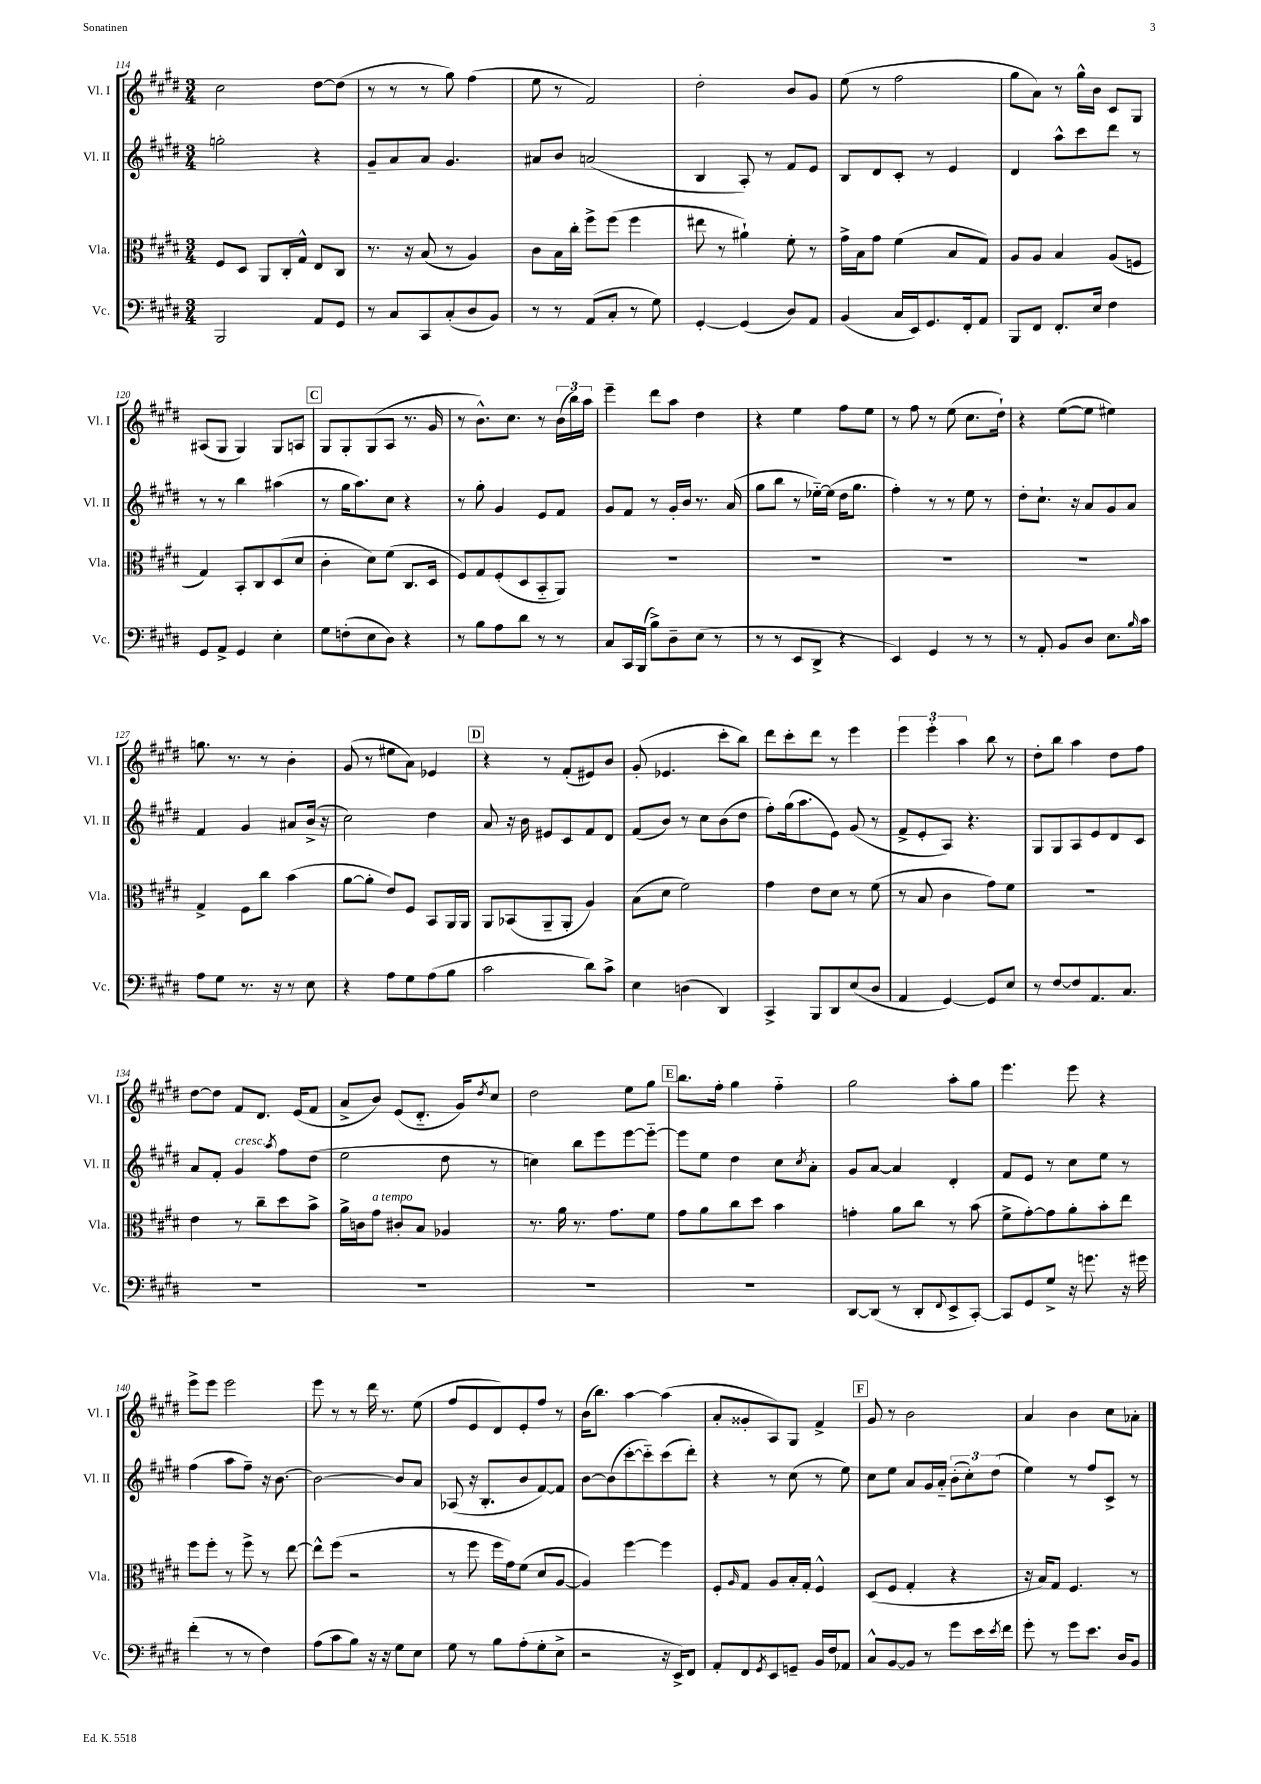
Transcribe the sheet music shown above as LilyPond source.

<<
\new StaffGroup <<
\new Staff = "s0" \with { instrumentName = "Vl. I" shortInstrumentName = "Vl. I" } {
    \clef treble \key e \major \numericTimeSignature \time 3/4
    cis''2 dis''8~ dis''8( |
    r8 r8 r8 gis''8) fis''4( |
    e''8 r8 fis'2) |
    dis''2-. b'8 gis'8 |
    e''8( r8 fis''2 |
    gis''8 a'8) r8 gis''16-^ b'16 cis'8 gis8 |
    ais8( gis8 gis4) gis8 a8 |
    \mark \markup { \box "C" } gis8 gis8-. gis8( a8 r8. gis'16 |
    r8 b'8.-^) cis''8. r8 \tuplet 3/2 { b'16( b''16) a''16 } |
    e'''4-- dis'''8 a''8 dis''4 |
    r4 e''4 fis''8 e''8 |
    r8 fis''8 r8 e''8( cis''8. dis''16-!) |
    r4 e''8~( e''8 eis''4) |
    g''8. r8. r8 b'4-. |
    gis'8( r8 eis''8 a'8) ees'4 |
    \mark \markup { \box "D" } r4 r8 fis'8-.( eis'8) b'8 |
    gis'8-.( ees'4. cis'''8-. b''8) |
    dis'''8 cis'''8-. dis'''8 r8 e'''4 |
    \tuplet 3/2 { e'''4 e'''4-. a''4 } b''8 r8 |
    dis''8-. b''8 a''4 dis''8 fis''8 |
    dis''8~ dis''8 fis'8 dis'8. e'16( fis'8 |
    a'8-> b'8) e'8( dis'8.-_ gis'16) \acciaccatura { dis''8 } cis''8 |
    dis''2 e''8 gis''8 |
    \mark \markup { \box "E" } b''8. fis''16-. gis''4 fis''4-_ |
    gis''2 a''8-. gis''8 |
    e'''4. e'''8 r4 |
    e'''8-> e'''8 e'''2 |
    e'''8 r8 r8 dis'''16 r8. e''8( |
    fis''8 e'8 dis'8) e'8-. fis''8 r8 |
    b'16( b''8.) a''4~ a''4( |
    a'8-. gisis'8-. a8) gis8 fis'4-> |
    \mark \markup { \box "F" } gis'8 r8 b'2 |
    a'4 b'4 cis''8 aes'8-. \bar "|." |
}
\new Staff = "s1" \with { instrumentName = "Vl. II" shortInstrumentName = "Vl. II" } {
    \clef treble \key e \major \numericTimeSignature \time 3/4
    g''2-. r4 |
    gis'8-- a'8 a'8 gis'4. |
    ais'8 b'8 a'2( |
    b4 a8-.) r8 fis'8 e'8 |
    b8 dis'8 cis'8-. r8 e'4 |
    dis'4 a''8-^ cis'''8 dis'''8 r8 |
    r8 r8 b''4 ais''4( |
    \mark \markup { \box "C" } r8 gis''16 a''8.) cis''8 r4 |
    r8 gis''8-. gis'4 e'8 fis'8 |
    gis'8 fis'8 r8 gis'16-. b'16 r8. a'16( |
    gis''8 b''8 r8 ees''16~-_) ees''16( dis''16 gis''8. |
    fis''4-.) r8 r8 e''8 r8 |
    dis''8-. cis''8.-! r16 a'8 gis'8 a'8 |
    fis'4 gis'4 ais'8 b'16->( r16 |
    cis''2) dis''4 |
    \mark \markup { \box "D" } a'8 r16 b'16 eis'8 cis'8 fis'8 dis'8 |
    fis'8( b'8) r8 cis''8 b'8( dis''8 |
    fis''8-.) gis''16( a''8. e'8) gis'8( r8 |
    fis'8-> e'8-. a8) r4. |
    gis8 gis8 a8 e'8 dis'8 cis'8 |
    a'8 fis'8-. gis'4^\markup { \italic "cresc." } \acciaccatura { a''8 } fis''8 dis''8( |
    e''2 dis''8 r8 |
    c''4) b''8 e'''8 e'''8~ e'''8~-_ |
    \mark \markup { \box "E" } e'''8 e''8 dis''4 cis''8 \acciaccatura { cis''8 } a'8-. |
    gis'8 a'8~ a'4 dis'4-. |
    fis'8 e'8 r8 cis''8 e''8 r8 |
    fis''4( a''8 fis''8--) r16 b'8.~ |
    b'2~ b'8 a'8 |
    aes8( r16 b8.-. b'8 fis'8~) fis'8 |
    b'8~ b'8( cis'''8~-. cis'''8-_) cis'''8( dis'''8-.) |
    r4 r8 cis''8( r8 e''8) |
    \mark \markup { \box "F" } cis''8 e''8 a'8 gis'16 a'16-_ \tuplet 3/2 { b'8-.( cis''8-.) dis''8( } |
    e''4) r8 fis''8 cis'8-> r8 \bar "|." |
}
\new Staff = "s2" \with { instrumentName = "Vla." shortInstrumentName = "Vla." } {
    \clef alto \key e \major \numericTimeSignature \time 3/4
    fis8 dis8 a,8 cis16-. gis16-^ e8 cis8 |
    r8. r16 b8( r8 a4) |
    cis'8 b16 cis''16-. fis''8-> fis''8( fis''4 |
    eis''8 r8 ais'4-!) fis'8-. r8 |
    gis'16-> b16 gis'8 fis'4( b8 gis8) |
    a8 a8 b4 a8( f8 |
    gis4) b,8-. cis8 dis8( dis'8 |
    \mark \markup { \box "C" } cis'4-. dis'8) fis'8( cis8. dis16 |
    fis8) gis8 fis8-.( dis8 b,8-_ a,8) |
    R2. |
    R2. |
    R2. |
    R2. |
    gis4-> fis8 cis''8 b'4( |
    a'8~ a'8-. e'8) fis8 b,8 a,16 a,16 |
    \mark \markup { \box "D" } a,8 bes,8( a,8-- a,8-. a4) |
    b8( dis'8 fis'2) |
    gis'4 e'8 dis'8 r8 fis'8( |
    r8 b8 cis'4 gis'8) fis'8 |
    R2. |
    e'4 r8 cis''8-- dis''8 b'8-> |
    a'16-> c'16 gis'8^\markup { \italic "a tempo" } cis'8-. b8 aes4 |
    r8. a'16 r8. gis'8. fis'8 |
    \mark \markup { \box "E" } gis'8 a'8 cis''8 dis''8 b'4 |
    g'4-. a'8 cis''8 r8 b'8( |
    fis'8-> gis'8~-.) gis'8 a'8-. b'8-. e''8 |
    fis''8 fis''8-. r8 fis''8-> r8 e''8~ |
    e''8-^ fis''8( r2 |
    r8 fis''8 fis''16 gis'16) fis'8( dis'8 a8~ |
    a4) fis''4~ fis''4 |
    fis8-. \grace { a16 } gis8 a8 b16-. gis16-. fis4-^ |
    \mark \markup { \box "F" } dis8( fis8 gis4-. r4 |
    r16 b16) gis8 fis4. r8 \bar "|." |
}
\new Staff = "s3" \with { instrumentName = "Vc." shortInstrumentName = "Vc." } {
    \clef bass \key e \major \numericTimeSignature \time 3/4
    b,,2 a,8 gis,8 |
    r8 cis8 cis,8 cis8-.( dis8 b,8) |
    r8 r8 a,8( cis8-. r8 gis8) |
    gis,4~-. gis,4( dis8) a,8 |
    b,4( cis16 e,16) gis,8. fis,16-. a,8 |
    b,,8 fis,8 fis,8.-. e16 fis4 |
    gis,8 a,8-> gis,4 e4-. |
    \mark \markup { \box "C" } gis8 f8-.( e8 dis8) r4 |
    r8 b8 a8 dis'8 r8 r8 |
    cis8 cis,16 b,,16( b8->) dis8-- e8( r8 |
    r8 r8 e,8 dis,8-> r4 |
    e,4) gis,4 r8 r8 |
    r8 a,8-. b,8 dis8 e8. \grace { b16 } cis'16 |
    a8 gis8 r8. r16 r8 e8 |
    r4 a8 gis8 a8( b8 |
    \mark \markup { \box "D" } cis'2 dis'8) cis'8-> |
    e4 d4( dis,4) |
    cis,4-> b,,8 dis,8 e8( dis8 |
    a,4 gis,4~) gis,8 e8 |
    r8 fis8~ fis8 a,8. cis8. |
    R2. |
    R2. |
    R2. |
    \mark \markup { \box "E" } R2. |
    dis,8~ dis,8( r8 dis,8-. \appoggiatura { fis,8 } e,8-> cis,8~-.) |
    cis,8 gis,8 gis8-> r16 g'8. r16 gis'16 |
    fis'4-.( r8 r8 fis4) |
    a8( cis'8 b8) r16 r16 gis8 e8 |
    gis8 r8 b8 a8-.( gis8-. e8-> |
    r2 r16 e,16->) fis,8 |
    a,8-. fis,8 \acciaccatura { gis,8 } e,8 g,8-- b,16 fis16 aes,8 |
    \mark \markup { \box "F" } cis8-^ b,8~ b,8 r8 gis'8 e'16 \acciaccatura { e'8 } fis'16 |
    gis'8-. r8 gis'8 e'8. dis16 b,8 \bar "|." |
}
>>
>>
\layout { \context { \Score currentBarNumber = #114 } }
